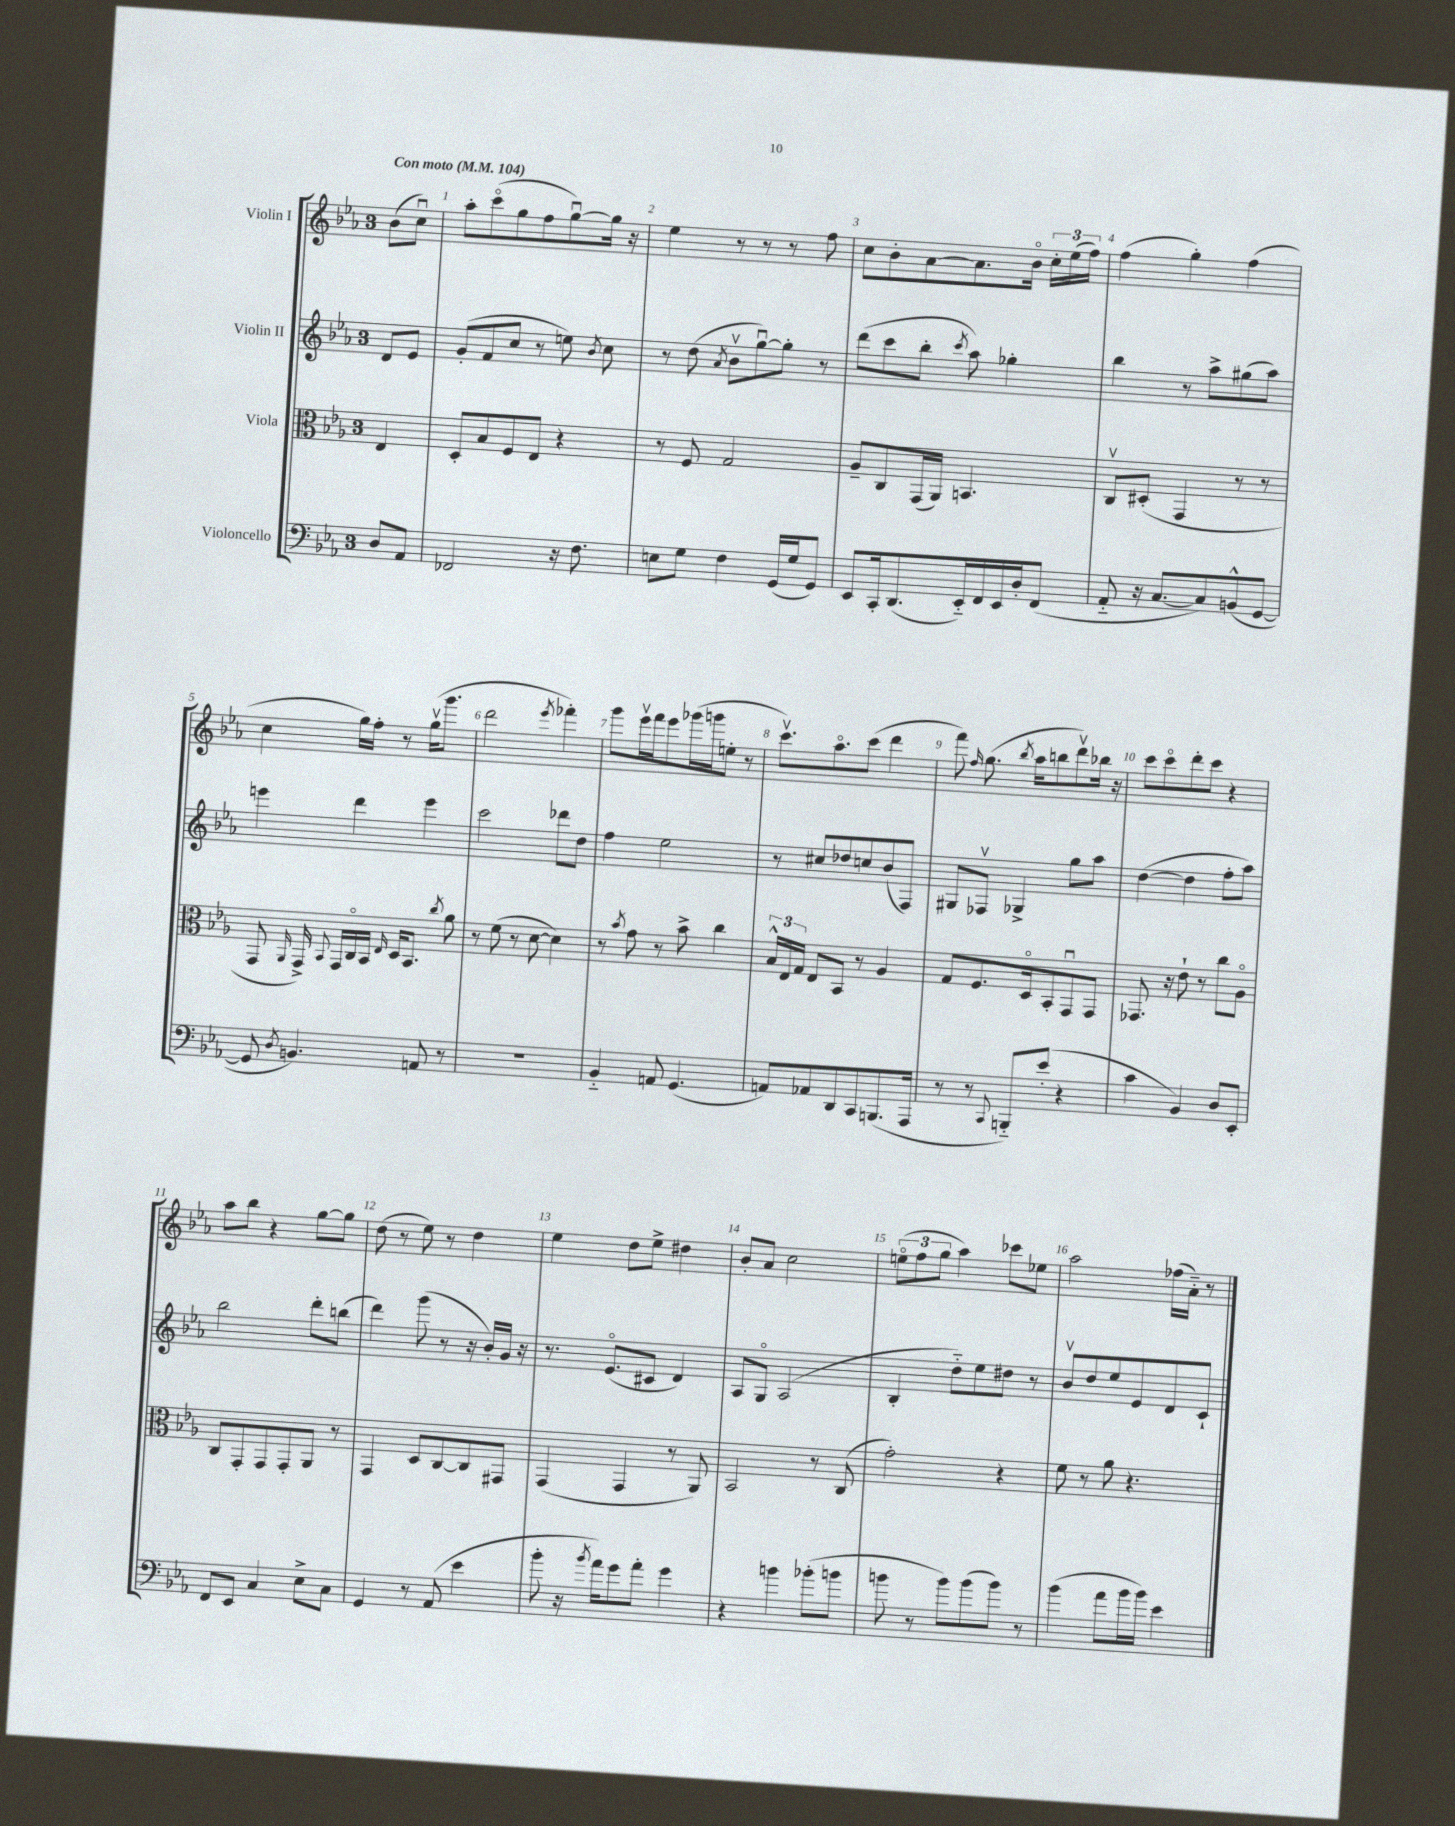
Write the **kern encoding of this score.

**kern	**kern	**kern	**kern
*staff4	*staff3	*staff2	*staff1
*clefF4	*clefC3	*clefG2	*clefG2
*k[b-e-a-]	*k[b-e-a-]	*k[b-e-a-]	*k[b-e-a-]
*M3/4	*M3/4	*M3/4	*M3/4
*MM104	*MM104	*MM104	*MM104
8D	4E-	8d	(8b-
8AA-	.	8e-	8ccu)
=	=	=	=
2FF-	8D'	(8g'	8aa-'
.	8B-	8f	(8ccco
.	8F	8cc	8gg
.	8E-	8r	8ff
16r	4r	8ee)	[8ggu)
8.F	.	.	.
.	.	8qb-	.
.	.	8cc	16gg]
.	.	.	16r
=	=	=	=
8E	8r	8r	4ee-
8G	8F	(8dd	.
.	.	8qa-	.
4F	2G	8b-v	8r
.	.	[8ggu)	8r
(16GG	.	8gg']	8r
16G	.	.	.
8GG)	.	8r	8ff
=	=	=	=
8EE-	8A-~	(8ddd	8cc
16CC'	8C	8ccc	8b-'
(8.DD	.	.	.
.	(16GG	8bb-'	[8a-
.	16AA-)	.	.
.	.	8qccc	.
16EE-'~)	4.BB	8aa-)	8.a-]
16FF	.	.	.
16EE-	.	4gg-'	.
16D'	.	.	16b-o
(8FF	.	.	24cc'
.	.	.	(24ee-
.	.	.	24ff)
=	=	=	=
8AA-'~	8Cv	4bb-	(4ff
16r	(8D#'	.	.
[8.C	.	.	.
.	4GG	8r	4gg')
8C])	.	8aa-^	.
(8BB^^	8r	(8gg#	(4ff
[8GG	8r	8aa-)	.
=	=	=	=
8GG]	8GG	4eee	4cc
8qD	16qqAA-	.	.
4.BB)	16GG^)	.	.
.	8qqBB-	.	.
.	16GG	.	.
.	16Co	4ddd	16gg)
.	16BB-	.	16ff'
.	16qqE-	.	.
.	16D	.	8r
.	8.BB-	.	.
8AA	.	4eee	(16ggv
.	.	.	8.ggg
.	8qcc	.	.
8r	8a-	.	.
=	=	=	=
2.r	8r	2ccc	2ddd
.	(8f	.	.
.	8r	.	.
.	[8d	.	.
.	.	.	8qeee-
.	4d])	8ddd-	4fff-')
.	.	8dd	.
=	=	=	=
4BB-'~	8r	4ff	8ggg
.	8qb-	.	.
.	8g	.	16eee-v
.	.	.	16fff
8AA	8r	2ee-	8eee-
(4.GG	8b-^	.	(16ggg-
.	.	.	16ggg
.	4cc	.	8ee'
.	.	.	8r
=	=	=	=
8AA)	24B-^^	8r	8.cccv)
.	24E-	.	.
.	24G	.	.
8AA-	8E-	8cc#	.
.	.	.	8.aa-o
8DD	8BB-	8dd-	.
8CC	8r	8cc	(8ccc
(8.BBB	4A-	(8b-	4ddd
.	.	8F)	.
16AAA-	.	.	.
=	=	=	=
8r	8G	8G#	8fff)
.	.	.	16qqff
8r	8.F	8F-v	(8.gg
8qqCC	.	.	.
8BBB'~)	.	4G-^	.
.	.	.	8qbb-
.	16Do	.	16aa-
(8e-'	8BB-'	.	8bb
4r	8GGu	8gg	8dddv)
.	8GG	8aa-	16bb-
.	.	.	16r
=	=	=	=
4c	8.GG-	([4dd	8ccc
.	.	.	8ccco
.	16r	.	.
4BB-)	8e-`	4dd]	8ddd'
.	8r	.	8ccc
8D	8cc	8ff'	4r
8EE-'	8A-o	8aa-)	.
=	=	=	=
8FF	8C	2bb-	8aa-
8EE-	8GG'	.	8bb-
4C	8GG	.	4r
.	8GG'	.	.
8E-^	8AA-	8ddd'	[8gg
8C	8r	(8bb	8gg]
=	=	=	=
4GG	4GG	4ddd)	(8dd
.	.	.	8r
8r	8D	(8ggg	8ee-)
(8AA-	[8C	8r	8r
4e-	8C]	16r	4dd
.	.	16b-')	.
.	8GG#	16g	.
.	.	16r	.
=	=	=	=
8b-'	(4GG	8.r	4ee-
16r	.	.	.
8qb-	.	.	.
16a-)	.	(8.e-o	.
8g	4GG	.	8dd
8a-'	.	8c#	8ee-^
4g	8r	4d)	4dd#
.	8AA-)	.	.
=	=	=	=
4r	2BB-	8A-	8b-'
.	.	8Go	8a-
4b	.	(2A-	2cc
(8b-'	8r	.	.
8b	(8C	.	.
=	=	=	=
8b	2g')	4B-'	(12eeo
.	.	.	12ff
8r	.	.	.
.	.	.	12gg
8b)	.	8dd'~)	4aa-)
(8b	.	8ee-	.
8b)	4r	8dd#	8ccc-
8r	.	8r	8ee-
=	=	=	=
(4b-	8f	8b-v	2aa-
.	8r	8dd	.
8a-	8a-	8ee-	.
16b-	4.r	8e-	.
16b-)	.	.	.
4e-	.	8d	(16ff-
.	.	.	16a-'~)
.	.	8c`	8r
==	==	==	==
*-	*-	*-	*-
